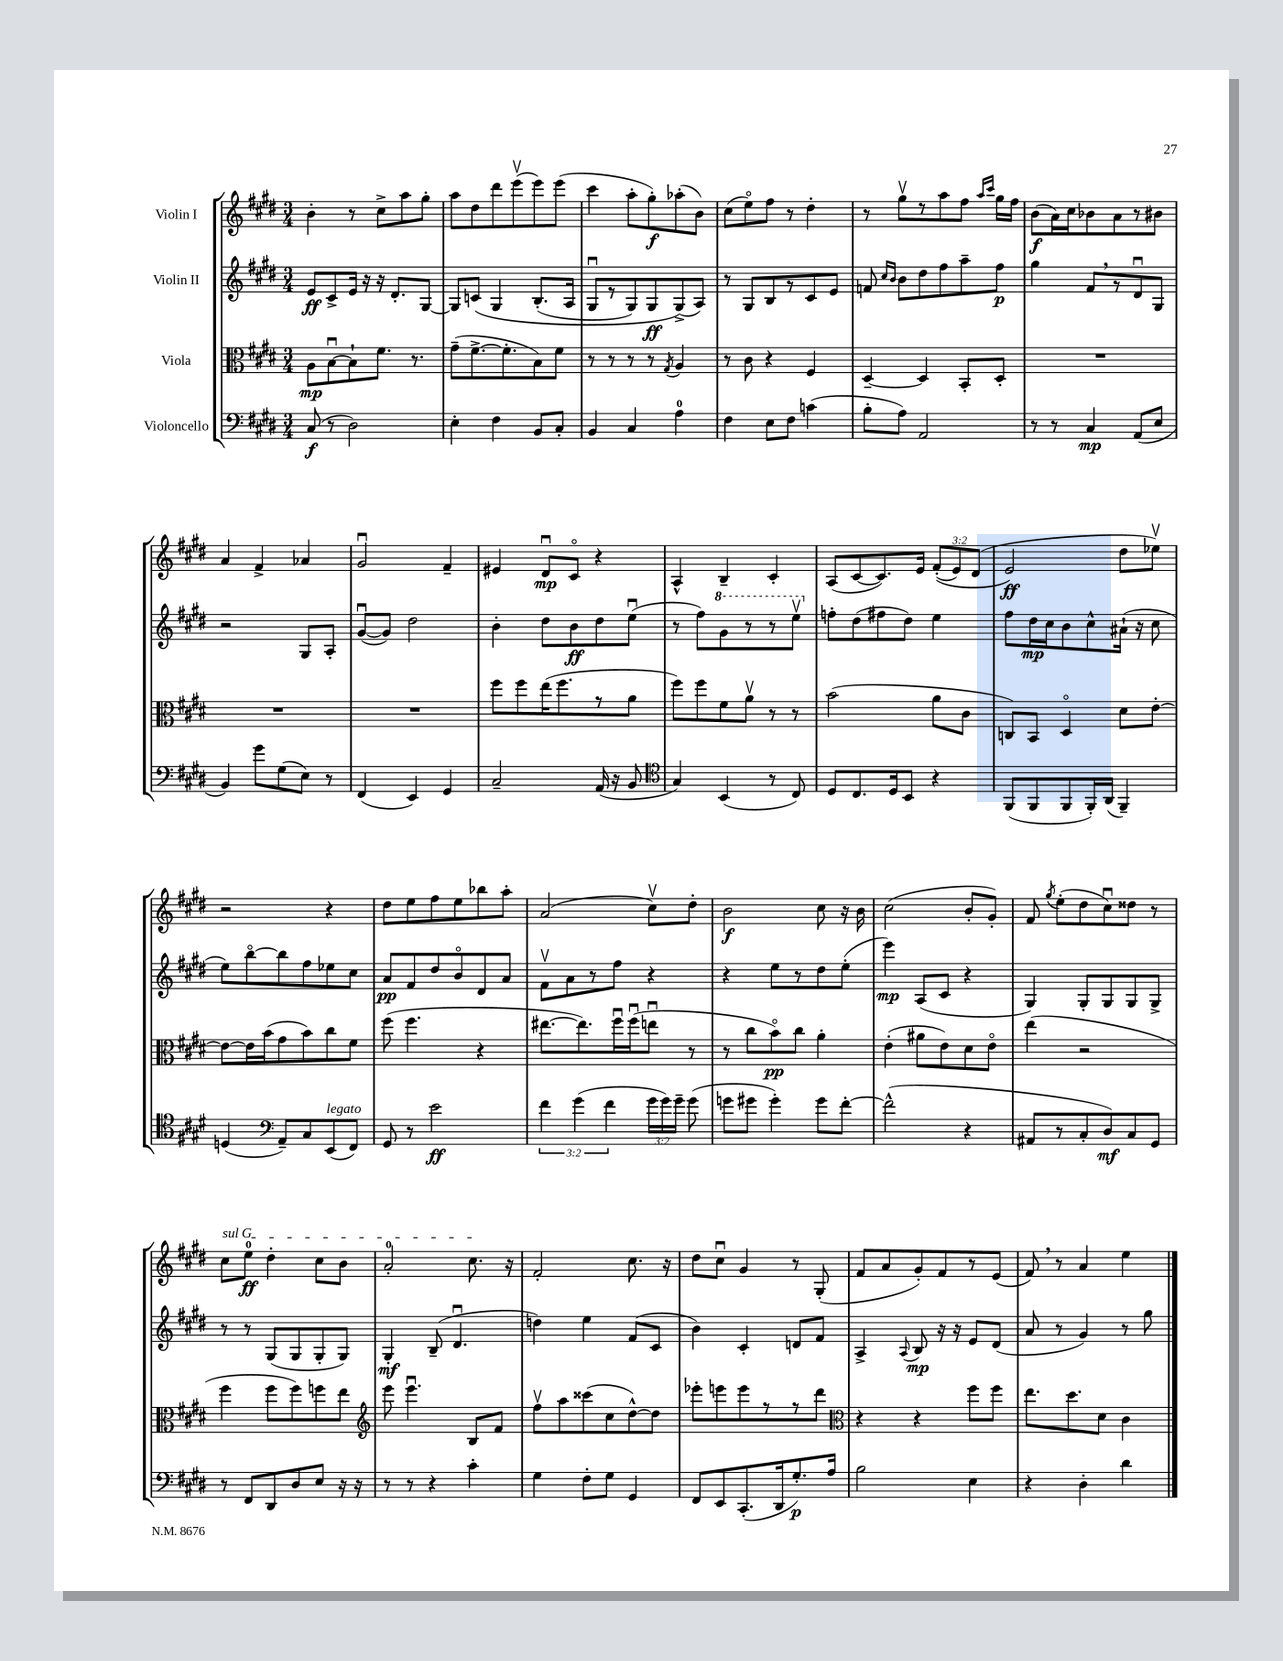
<<
\new StaffGroup <<
\new Staff = "s0" \with { instrumentName = "Violin I" } {
    \clef treble \key e \major \numericTimeSignature \time 3/4 \override Staff.TupletNumber.text = #tuplet-number::calc-fraction-text
    \autoBeamOff b'4-. r8 cis''8[-> a''8 gis''8]-. |
    a''8[ dis''8 dis'''8 e'''8\upbow( e'''8) e'''8]( |
    cis'''4 a''8[-. gis''8-.\f) aes''8-.( b'8]) |
    cis''8[( e''8\flageolet) fis''8] r8 dis''4-. |
    r8 gis''8[\upbow r8 a''8 fis''8] \grace { a''16[ cis'''16] } gis''16[ fis''16] |
    b'8[\f( a'16) cis''16 bes'8 a'8 r8 bis'8] |
    a'4 fis'4-> aes'4 |
    gis'2\downbow fis'4-- |
    eis'4 dis'8[\downbow\mp cis'8]\flageolet r4 |
    a4-^ b4-- cis'4-. |
    a8[( cis'8~ cis'8.) e'16] \tuplet 3/2 { fis'8[-.(\( e'8) dis'8]( } |
    e'2\ff\) dis''8[ ees''8]\upbow) |
    r2 r4 |
    dis''8[ e''8 fis''8 e''8 bes''8 a''8]-. |
    a'2( cis''8[\upbow) dis''8]-. |
    b'2\f cis''8 r16 b'16 |
    cis''2( b'8[-. gis'8]-.) |
    fis'8 \acciaccatura { gis''8 } e''8[-.( dis''8 cis''8\downbow) disis''8] r8 |
    \once \override TextSpanner.bound-details.left.text = \markup { \italic "sul G" } cis''8[\startTextSpan e''8]-0\ff dis''4-. cis''8[ b'8] |
    a'2-0-. cis''8.\stopTextSpan r16 |
    fis'2-. cis''8. r16 |
    dis''8[ cis''8]\downbow gis'4 r8 gis8-.( |
    fis'8[ a'8 gis'8-.) fis'8 r8 e'8]( |
    fis'8) \breathe r8 a'4 e''4 \bar "|." |
}
\new Staff = "s1" \with { instrumentName = "Violin II" } {
    \clef treble \key e \major \numericTimeSignature \time 3/4
    \autoBeamOff e'8[\ff cis'8-> e'16] r16 r16 dis'8.[-. gis8]~ |
    gis8[ c'8]\( gis4 b8.[-.( a16] |
    gis8[\downbow r8 gis8) gis8\ff gis8->(\) a8]) |
    r8 gis8[ b8 r8 cis'8 e'8] |
    f'8 \grace { cis''16[ b'16] } b'8[ dis''8 fis''8 a''8-- fis''8]\p |
    gis''4 fis'8[ \breathe r8 dis'8\downbow gis8] |
    r2 gis8[ a8]-. |
    gis'8[~\downbow( gis'8]) dis''2 |
    b'4-. dis''8[ b'8\ff dis''8 e''8]\downbow( |
    r8 fis''8[) \ottava #1 gis''8 r8 r8 e'''8]\upbow \ottava #0 |
    f''8[-. dis''8( fis''8 dis''8]) e''4 |
    fis''8[ dis''16\mp cis''16 b'8 cis''8-^ ais'16]-!( r16 cis''8 |
    e''8[) b''8~\flageolet b''8 fis''8 ees''8 cis''8] |
    a'8[\pp fis'8 dis''8 b'8\flageolet dis'8 a'8] |
    fis'8[\upbow a'8 r8 fis''8] r4 |
    r4 e''8[ r8 dis''8 e''8]-.( |
    e'''4\mp) a8[( cis'8] r4 |
    gis4) gis8[-. gis8 gis8 gis8]-> |
    r8 r8 gis8[( gis8 gis8-. gis8]) |
    gis4-.\mf b8--( dis'4.\downbow |
    d''4) e''4 fis'8[( cis'8] |
    b'4) cis'4-. d'8[ fis'8] |
    a4-> \appoggiatura { a8 } b8\mp r16 r16 e'8[ dis'8]( |
    a'8 r8 gis'4) r8 gis''8 \bar "|." |
}
\new Staff = "s2" \with { instrumentName = "Viola" } {
    \clef alto \key e \major \numericTimeSignature \time 3/4
    \autoBeamOff a8[\mp b8~\downbow b8-! fis'8.] r8. |
    gis'8[--( fis'8.~-> fis'8.-. b8) fis'8] |
    r8 r8 r8 r8 \acciaccatura { gis8 } a4 |
    r8 cis'8 r4 fis4 |
    dis4~-- dis4 b,8[-. dis8]-. |
    R2. |
    R2. |
    R2. |
    fis''8[ fis''8 e''16( fis''8. r8 a'8] |
    fis''8[) fis''8 fis'8 a'8]\upbow r8 r8 |
    b'2( a'8[ cis'8] |
    c8[) b,8] dis4\flageolet dis'8[ e'8]~-. |
    e'8[~ e'16 b'16( gis'8 b'8) cis''8 fis'8] |
    fis''8( fis''4. r4 |
    eis''8.[~ eis''8.) fis''16\downbow fis''16\downbow( e''8]\downbow r8 |
    r8 cis''8[ b'8\flageolet\pp) cis''8] a'4-. |
    e'4-.( ais'8[ e'8) dis'8 e'8]\flageolet |
    e''4( r2 |
    fis''4 fis''8[ fis''8) f''8 e''8] |
    \clef treble e'''8 e'''4.\downbow b8[ fis'8] |
    fis''8[\upbow a''8 cisis'''8( cis''8 dis''8~-^) dis''8] |
    ees'''8[-. e'''8 e'''8 r8 r8 dis'''8] |
    \clef alto r4 r4 fis''8[ fis''8] |
    e''8.[ dis''8. dis'8] cis'4 \bar "|." |
}
\new Staff = "s3" \with { instrumentName = "Violoncello" } {
    \clef bass \key e \major \numericTimeSignature \time 3/4 \override Staff.TupletNumber.text = #tuplet-number::calc-fraction-text
    \autoBeamOff cis8\f( r8 dis2) |
    e4-. fis4 b,8[ cis8]-. |
    b,4 cis4 a4-0 |
    fis4 e8[ fis8] c'4( |
    b8[-. a8]) a,2 |
    r8 r8 cis4\mp a,8[( e8] |
    b,4) gis'8[ gis8( e8]) r8 |
    fis,4( e,4) gis,4 |
    cis2-- a,16( r16 b,8 |
    \clef tenor gis4) b,4( r8 cis8) |
    dis8[ cis8. dis16 b,8] r4 |
    fis,8[( fis,8 fis,8 fis,16-.) a,16]( fis,4--) |
    d4( \clef bass a,8[--) cis8 e,8^\markup { \italic "legato" }( fis,8]) |
    gis,8 r8 e'2\ff |
    \tuplet 3/2 { fis'4 gis'4( fis'4 } \tuplet 3/2 { gis'16[ gis'16) gis'16]-- } gis'8( |
    g'8[ gis'8] gis'4-.) gis'8[ fis'8]~-. |
    fis'2-^( r4 |
    ais,8[ r8 cis8-. dis8\mf) cis8 gis,8] |
    r8 fis,8[ dis,8 dis8 e8] r16 r16 |
    r8 r8 r4 cis'4-. |
    gis4 fis8[-. gis8] gis,4 |
    fis,8[ e,8 cis,8.-.( dis,16 gis8.-.\p) a16] |
    b2 e4 |
    r4 dis4-. dis'4 \bar "|." |
}
>>
>>
\layout { \context { \Score \remove "Bar_number_engraver" } }
